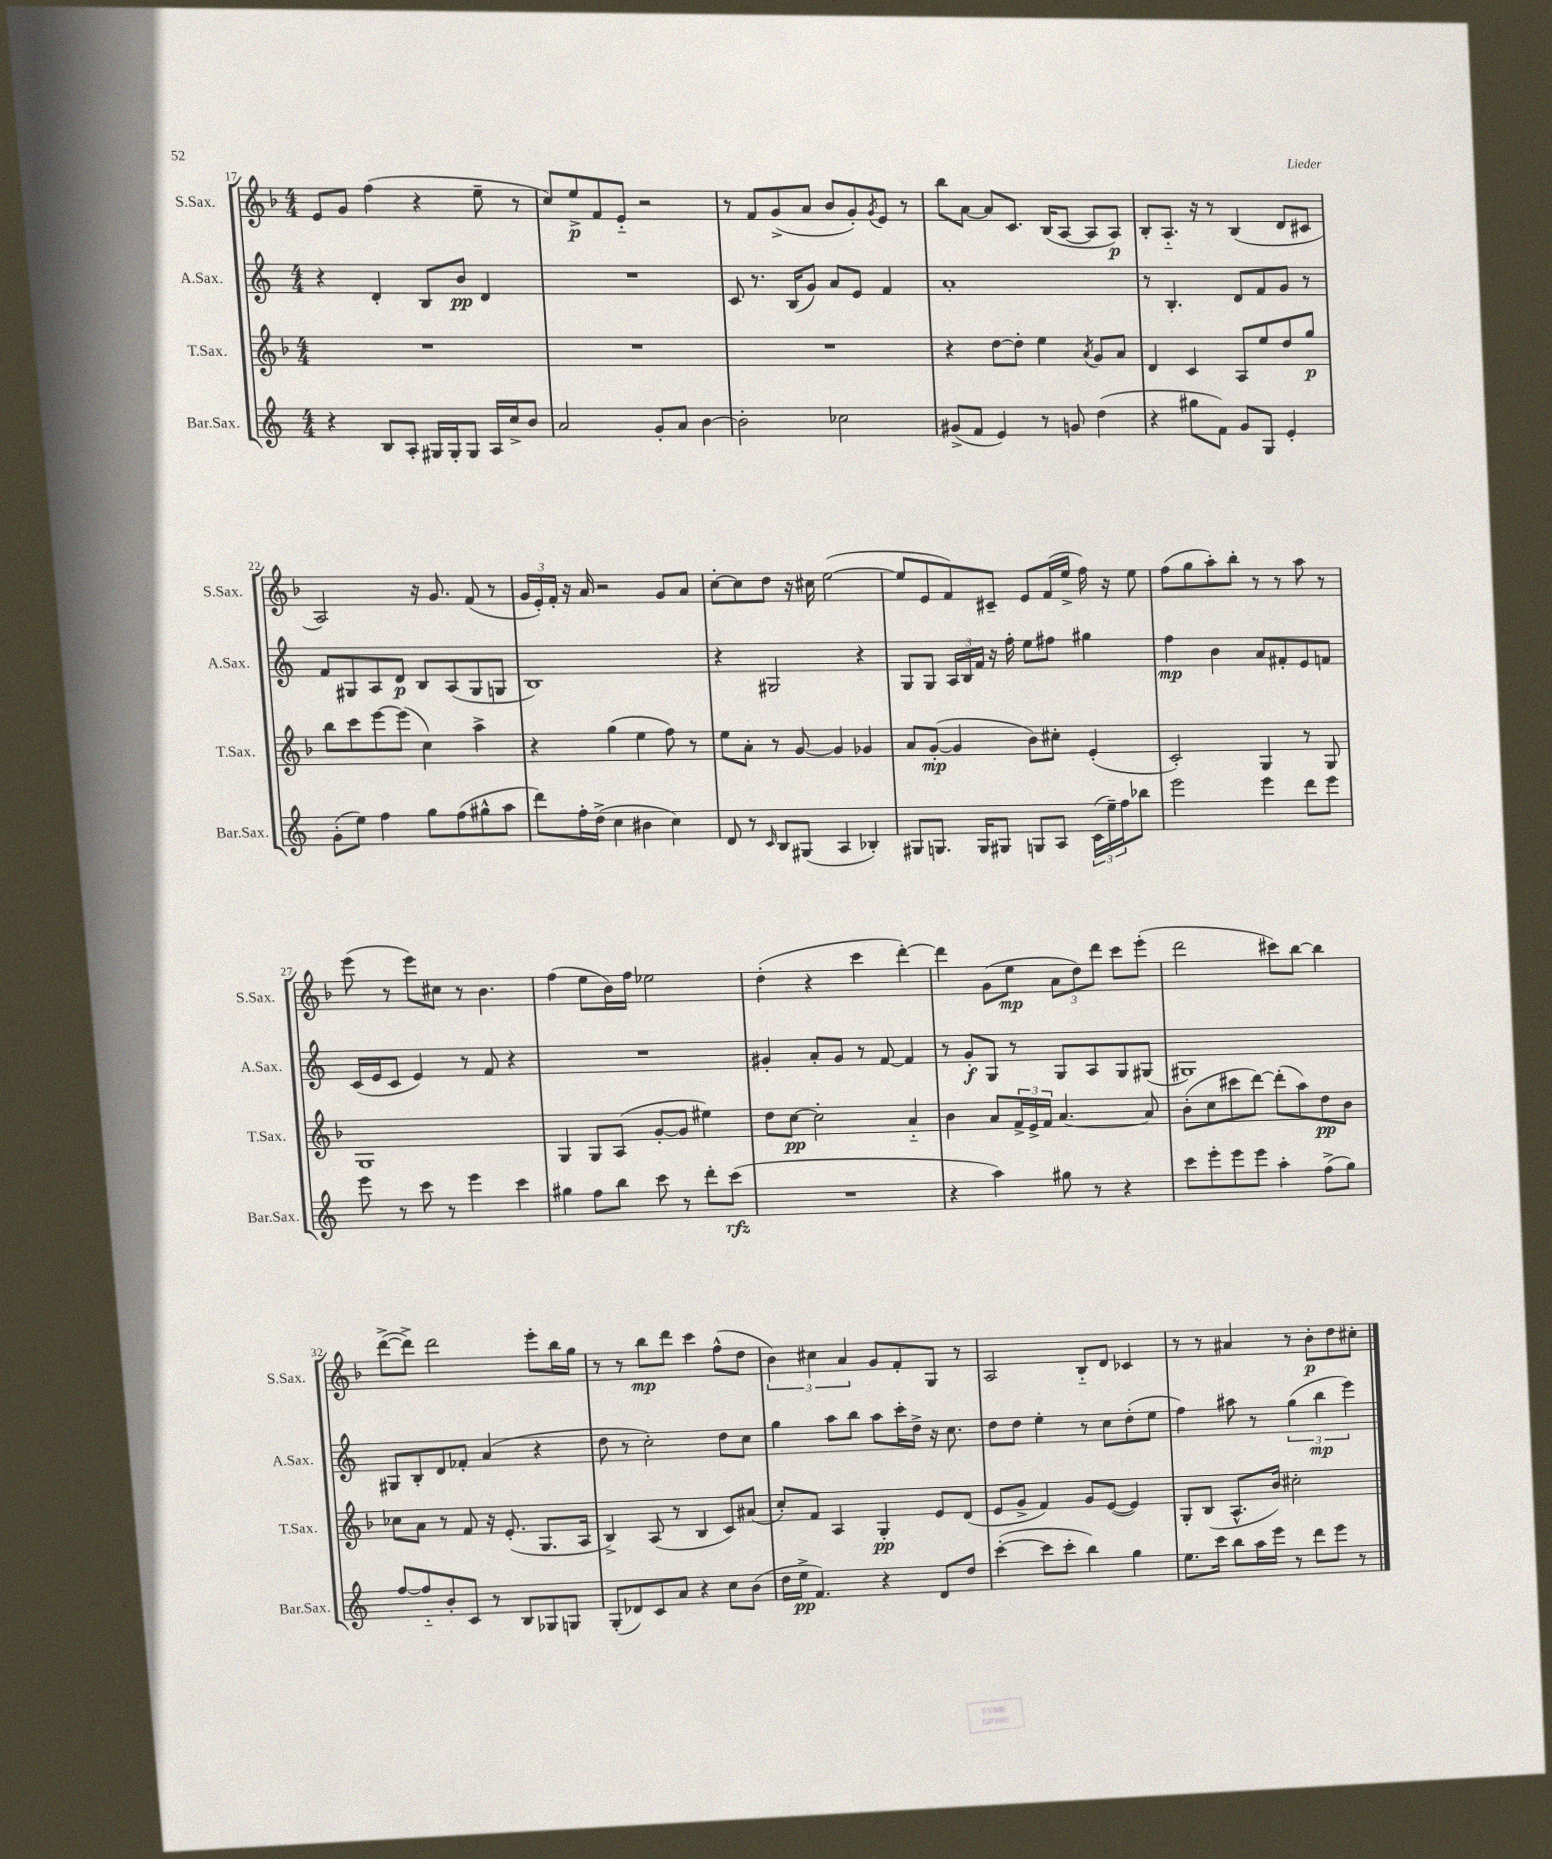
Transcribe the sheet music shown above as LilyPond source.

<<
\new StaffGroup <<
\new Staff = "s0" \with { instrumentName = "S.Sax." shortInstrumentName = "S.Sax." } {
    \clef treble \key f \major \numericTimeSignature \time 4/4
    e'8 g'8 f''4( r4 e''8-- r8 |
    c''8) e''8->\p f'8 e'8-_ r2 |
    r8 f'8 g'8->( a'8 bes'8 g'8-.) \acciaccatura { g'8 } e'8 r8 |
    bes''8 a'8~ a'8 c'8. bes16( a8~ a8 a8\p) |
    bes8-. a8.-_ r16 r8 bes4( d'8 cis'8 |
    a2) r16 g'8. f'8( r8 |
    \tuplet 3/2 { g'16 e'16-.) f'16-. } r16 a'16 r2 g'8 a'8 |
    c''8~-. c''8 d''8 r16 cis''16 e''2~( |
    e''8 e'8 f'8) cis'8-- e'8 f'16( e''16-> f''16) r16 e''8 |
    f''8( g''8 a''8-.) bes''8-. r8 r8 a''8 r8 |
    e'''8( r8 e'''8) cis''8 r8 bes'4. |
    f''4( e''8 bes'16) f''16 ees''2 |
    d''4-.( r4 c'''4 d'''4~-.) |
    d'''4 g'8( e''8\mp \tuplet 3/2 { a'8 d''8) d'''8 } c'''8 e'''8-.( |
    d'''2 cis'''8) bes''8~ bes''4 |
    d'''8~->( d'''8->) d'''2 e'''8-. bes''16 g''16 |
    r8 r8 bes''8\mp d'''8 c'''4 f''8-^( d''8 |
    \tuplet 3/2 { bes'4) cis''4 a'4 } g'8 f'8-. g8 r8 |
    a2 bes8-_ d'8 ces'4 |
    r8 r8 ais'4 r8 bes'8-.\p d''8 cis''8-. \bar "|." |
}
\new Staff = "s1" \with { instrumentName = "A.Sax." shortInstrumentName = "A.Sax." } {
    \clef treble \key c \major \numericTimeSignature \time 4/4
    r4 d'4-. b8 b'8\pp d'4 |
    R1 |
    c'8 r8. b16( g'8) a'8 e'8 f'4 |
    a'1-. |
    r8 b4.-. d'8 f'8 g'8 r8 |
    f'8 gis8 a8 d'8\p b8 a8( gis8 g8 |
    b1) |
    r4 gis2 r4 |
    g8 g8 \tuplet 3/2 { a16 b16 f'16 } r16 f''16-. e''8 fis''8 gis''4 |
    f''4\mp b'4 a'8 fis'8-. e'8 f'8 |
    c'16( e'16 c'8 e'4) r8 f'8 r4 |
    R1 |
    gis'4-. a'8-. gis'8 r8 f'8~ f'4 |
    r8 g'8-.\f g8 r8 g8 a8 g8 gis8( |
    gis1) |
    gis8 b8-. d'8 fes'8-. a'4( r4 |
    d''8 r8 c''2-.) d''8 c''8 |
    g''4 a''8 b''8 a''8 c'''16-. d''16-> r16 c''8. |
    d''8 d''8 e''4-. r8 c''8 d''8-.( e''8 |
    f''4) ais''8 r8 \tuplet 3/2 { g''4( b''4\mp e'''4) } \bar "|." |
}
\new Staff = "s2" \with { instrumentName = "T.Sax." shortInstrumentName = "T.Sax." } {
    \clef treble \key f \major \numericTimeSignature \time 4/4
    R1 |
    R1 |
    R1 |
    r4 d''8~ d''8-. e''4 \acciaccatura { a'8 } g'8 a'8 |
    d'4 c'4 a8 e''8 d''8 g''8\p |
    bes''8 c'''8 e'''8~ e'''8( c''4) a''4-> |
    r4 g''4( e''4 f''8) r8 |
    e''8 a'8-. r8 g'8~ g'4 ges'4 |
    a'8 g'8~-.\mp( g'4 bes'8) cis''8-. e'4-.( |
    c'2-.) g4 r8 g8 |
    g1 |
    g4 g8 a8( g'8~-. g'8 eis''4) |
    d''8 c''8~\pp c''2-. a'4-_ |
    bes'4 a'8 \tuplet 3/2 { f'16-> e'16-> f'16 } a'4.~ a'8 |
    bes'8-.( c''8 cis'''8 d'''8~) d'''8-.( a''8) d''8\pp bes'8 |
    ces''8 a'8 r8 f'8 r16 e'8.-.( g8. a16 |
    bes4->) a8( r8 bes4 c'8) ais'8( |
    c''8-.) f'8 a4 g4-.\pp e'8 d'8( |
    e'8 g'8-> f'4) g'8 e'8~( e'4) |
    g8-. bes8( a8.-^ bes'16) cis''2-. \bar "|." |
}
\new Staff = "s3" \with { instrumentName = "Bar.Sax." shortInstrumentName = "Bar.Sax." } {
    \clef treble \key c \major \numericTimeSignature \time 4/4
    r4 b8 a8-. gis16 gis16-. gis8 a16 c''16-> b'8 |
    a'2 g'8-. a'8 b'4~ |
    b'2-. ces''2 |
    gis'8->( f'8 e'4) r8 g'8 d''4( |
    r4 gis''8 f'8) g'8 g8 e'4-. |
    g'8-.( e''8) f''4 g''8 f''8( gis''8-^ a''8 |
    d'''8) f''16-. d''16->( c''4 bis'4 c''4) |
    d'8 r8 \grace { c'16 } b8 gis8( a4 bes4-.) |
    gis8 g8. g16 gis8 g8 a8 \tuplet 3/2 { c'16( e''16--) f''16 } bes''8 |
    e'''2 e'''4 d'''8 e'''8 |
    e'''8 r8 c'''8 r8 e'''4 c'''4 |
    gis''4 f''8 b''8 c'''8 r8 d'''8-. c'''8\rfz( |
    R1 |
    r4 a''4) gis''8 r8 r4 |
    c'''8 e'''8-. e'''8 e'''8 a''4-. f''8->( g''8) |
    f''8~ f''8-_ b'8-. c'8 r8 b8 ges8 g8 |
    g8-.( des'8) c'8 a'8 r4 c''8 b'8( |
    d''16 e''16->\pp f'4.) r4 d'8 d''8 |
    c'''4~-.( c'''8 c'''8-. b''4) g''4 |
    e''8. c'''16 b''8 a''16 e'''16 r8 d'''8 e'''8 r8 \bar "|." |
}
>>
>>
\layout { \context { \Score currentBarNumber = #17 } }
